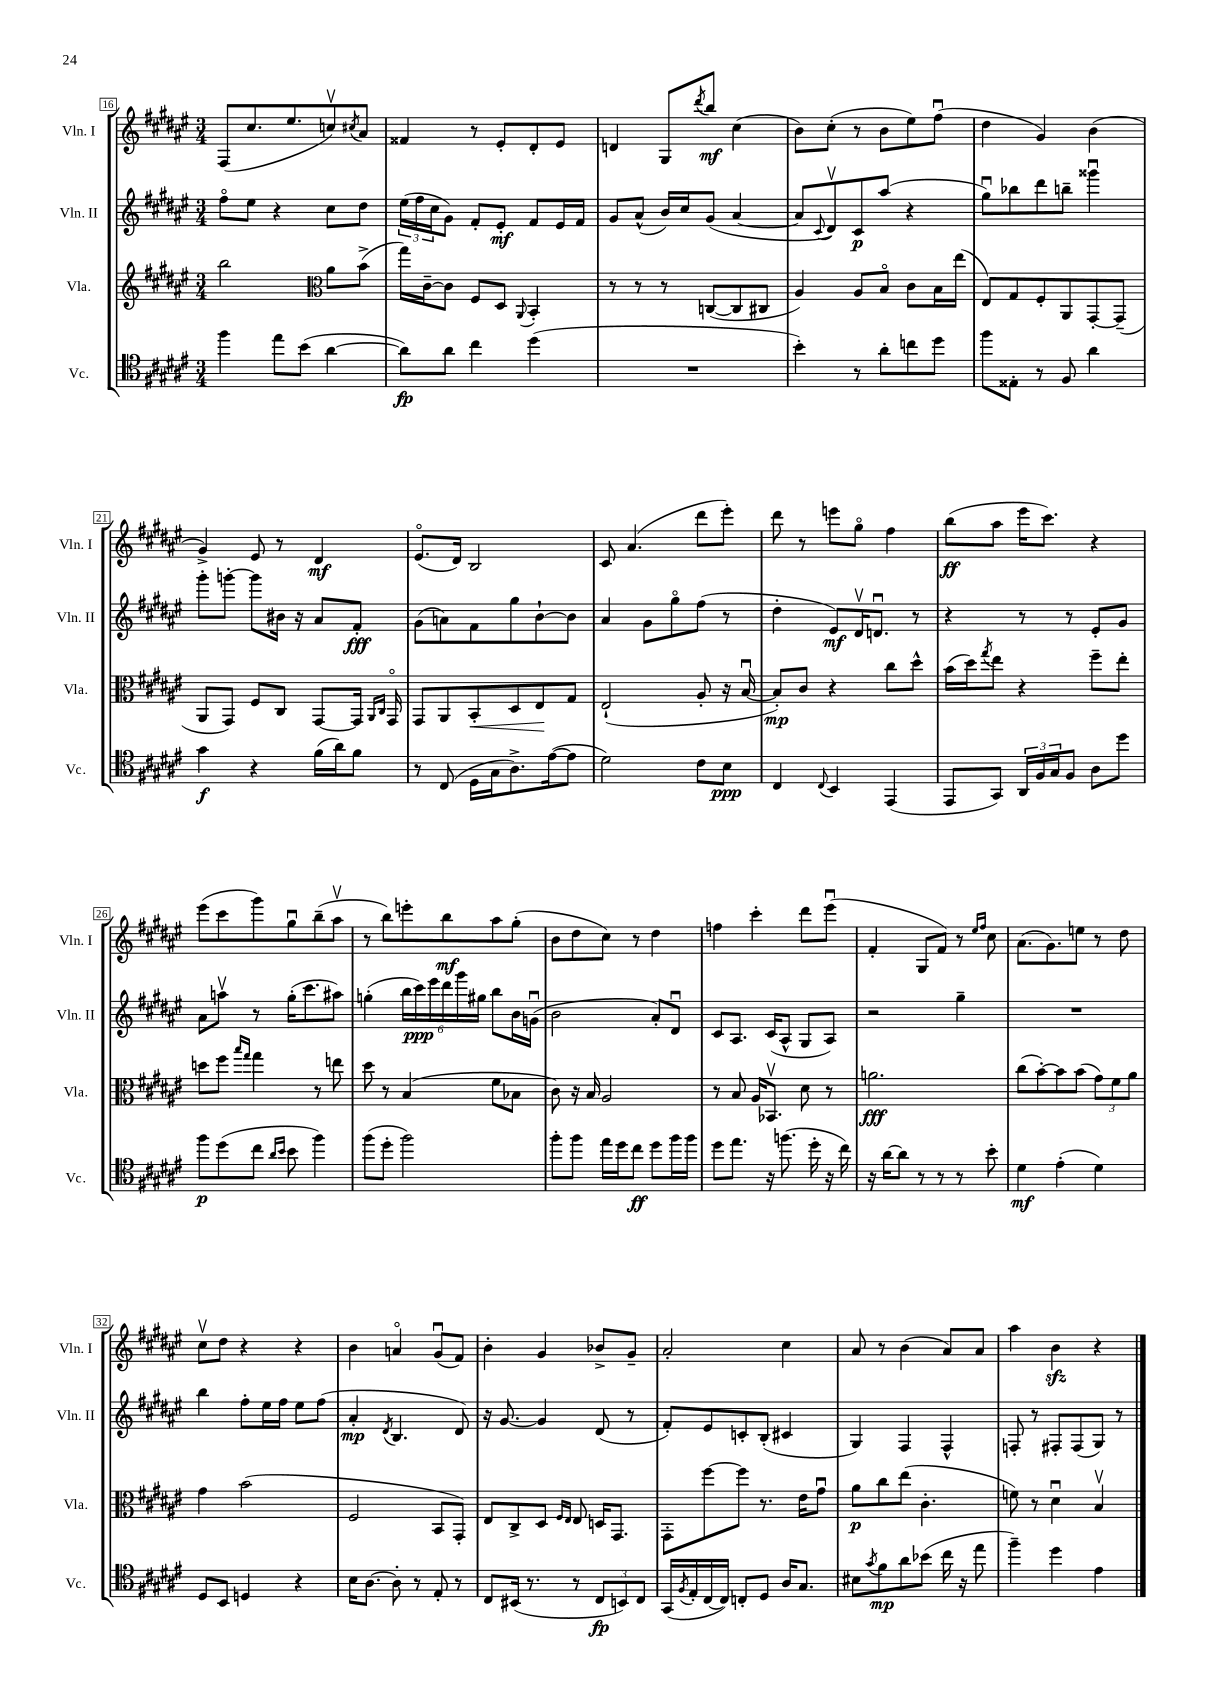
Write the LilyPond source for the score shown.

<<
\new StaffGroup <<
\new Staff = "s0" \with { instrumentName = "Vln. I" shortInstrumentName = "Vln. I" } {
    \clef treble \key fis \major \numericTimeSignature \time 3/4
    fis8( cis''8. eis''8. c''8\upbow) \acciaccatura { cis''8 } ais'8 |
    fisis'4 r8 eis'8-. dis'8-. eis'8 |
    d'4 gis8 \acciaccatura { dis'''8 } b''8\mf cis''4( |
    b'8) cis''8-.( r8 b'8 eis''8) fis''8\downbow( |
    dis''4 gis'4) b'4( |
    gis'4->) eis'8 r8 dis'4\mf |
    eis'8.\flageolet( dis'16) b2 |
    cis'8 ais'4.( dis'''8 eis'''8-.) |
    dis'''8 r8 e'''8 gis''8\flageolet fis''4 |
    b''8\ff( ais''8 eis'''16 cis'''8.) r4 |
    eis'''8( cis'''8 gis'''8) gis''8\downbow b''8--( ais''8\upbow |
    r8 b''8) e'''8-. b''8\mf ais''8 gis''8-.( |
    b'8 dis''8 cis''8) r8 dis''4 |
    f''4 cis'''4-. dis'''8 eis'''8\downbow( |
    fis'4-. gis8 fis'8) r8 \grace { eis''16 fis''16 } cis''8 |
    ais'8.( gis'8.) e''8 r8 dis''8 |
    cis''8\upbow dis''8 r4 r4 |
    b'4 a'4\flageolet gis'8\downbow( fis'8) |
    b'4-. gis'4 bes'8-> gis'8-- |
    ais'2-. cis''4 |
    ais'8 r8 b'4( ais'8) ais'8 |
    ais''4 b'4\sfz r4 \bar "|." |
}
\new Staff = "s1" \with { instrumentName = "Vln. II" shortInstrumentName = "Vln. II" } {
    \clef treble \key fis \major \numericTimeSignature \time 3/4
    fis''8\flageolet eis''8 r4 cis''8 dis''8 |
    \tuplet 3/2 { eis''16( fis''16 cis''16 } gis'8) fis'8-. eis'8-.\mf fis'8 eis'16 fis'16 |
    gis'8 ais'8-^( b'16) cis''16 gis'8( ais'4~ |
    ais'8 \appoggiatura { cis'8 } dis'8\upbow) cis'8\p ais''8( r4 |
    gis''8\downbow) bes''8 dis'''8 b''8-- gisis'''4\downbow |
    gis'''8-. g'''8~-. g'''8 bis'16 r16 ais'8 fis'8-.\fff |
    gis'8( a'8) fis'8 gis''8 b'8~-! b'8 |
    ais'4 gis'8 gis''8\flageolet fis''8( r8 |
    dis''4-. eis'8\mf) dis'16\upbow d'8.\downbow r8 |
    r4 r8 r8 eis'8-. gis'8 |
    ais'8 a''8\upbow r8 gis''16-.( cis'''8. ais''8) |
    g''4-.( \tuplet 6/4 { b''16 cis'''16\ppp) eis'''16 dis'''16 gis'''16 gis''16 } b''8 b'16 g'16\downbow( |
    b'2 ais'8-.) dis'8\downbow |
    cis'8 ais8. cis'16( ais8-^ gis8 ais8) |
    r2 gis''4-- |
    R2. |
    b''4 fis''8-. eis''16 fis''16 eis''8 fis''8( |
    ais'4-.\mp \acciaccatura { dis'8 } b4. dis'8) |
    r16 gis'8.~ gis'4 dis'8( r8 |
    fis'8-.) eis'8 c'8-. b8-.( cis'4 |
    gis4) fis4 fis4-^ |
    f8-. r8 fis8-. fis8( gis8) r8 \bar "|." |
}
\new Staff = "s2" \with { instrumentName = "Vla." shortInstrumentName = "Vla." } {
    \clef treble \key fis \major \numericTimeSignature \time 3/4
    b''2 \clef alto ais'8 b'8->( |
    gis''16) cis'16~-- cis'8 fis8 dis8 \appoggiatura { ais,8 } b,4-. |
    r8 r8 r8 c8~( c8 cis8 |
    ais4) ais8 b8\flageolet cis'8 b16 eis''16( |
    eis8) gis8 fis8-. ais,8 gis,8~-. gis,8--( |
    ais,8 gis,8) fis8 cis8 gis,8~ gis,16 \grace { ais,16 cis16 } gis,16\flageolet |
    gis,8 ais,8 b,8-.\< dis8 eis8\! gis8 |
    eis2-!( ais8-. r16 b16~\downbow |
    b8-.\mp) cis'8 r4 cis''8 dis''8-^ |
    b'16( dis''16) \acciaccatura { gis''8 } eis''8 r4 fis''8-- eis''8-. |
    d''8 fis''8 \grace { b''16 gis''16 } gis''4 r8 e''8 |
    dis''8 r8 b4( fis'8 bes8 |
    cis'8) r16 b16 ais2 |
    r8 b8 ais16 bes,8.\upbow dis'8 r8 |
    a'2.\fff |
    cis''8( b'8~-.) b'8 b'8( \tuplet 3/2 { gis'8) fis'8 ais'8 } |
    gis'4 b'2( |
    fis2 b,8 gis,8-.) |
    eis8 cis8-> dis8 \grace { fis16 eis16 } eis8 d16 gis,8. |
    gis,8-. fis''8~ fis''8 r8. eis'16 gis'8\downbow |
    ais'8\p cis''8 eis''8( cis'4.-. |
    f'8) r8 dis'4\downbow b4\upbow \bar "|." |
}
\new Staff = "s3" \with { instrumentName = "Vc." shortInstrumentName = "Vc." } {
    \clef tenor \key fis \major \numericTimeSignature \time 3/4
    fis''4 eis''8 b'8( ais'4~ |
    ais'8\fp) ais'8 cis''4 dis''4( |
    R2. |
    b'4-.) r8 ais'8-. c''8 dis''8 |
    fis''8 eisis8-. r8 fis8 ais'4 |
    gis'4\f r4 fis'16( ais'16) fis'8 |
    r8 cis8( dis16 gis16 ais8.->) eis'16~( eis'8 |
    dis'2) cis'8 b8\ppp |
    cis4 \appoggiatura { cis8 } b,4 eis,4( |
    eis,8 gis,8) \tuplet 3/2 { ais,16 fis16 gis16 } fis8 ais8 dis''8 |
    fis''8\p dis''8( cis''8 \grace { ais'16 b'16 } b'8 fis''4) |
    fis''8( dis''8-. fis''2) |
    fis''8-. fis''8 eis''16 dis''16 cis''8\ff dis''8 fis''16 fis''16 |
    dis''8 eis''8. r16 f''8.( dis''16-. r16 cis''16) |
    r16 ais'16~ ais'8 r8 r8 r8 b'8-. |
    dis'4\mf eis'4-.( dis'4) |
    dis8 b,8 d4 r4 |
    b16 ais8.~ ais8-. r8 eis8-. r8 |
    cis8 bis,16( r8. r8 \tuplet 3/2 { cis8\fp b,8) cis8 } |
    gis,16( \acciaccatura { fis8 } eis16-. cis16~ cis16) c8-. dis8 ais16 gis8. |
    bis8 \acciaccatura { gis'8 } fis'8\mp ais'8 bes'8( cis''16 r16 eis''8 |
    fis''4--) dis''4 eis'4 \bar "|." |
}
>>
>>
\layout { \context { \Score currentBarNumber = #16 \override BarNumber.stencil = #(make-stencil-boxer 0.1 0.3 ly:text-interface::print) } }
